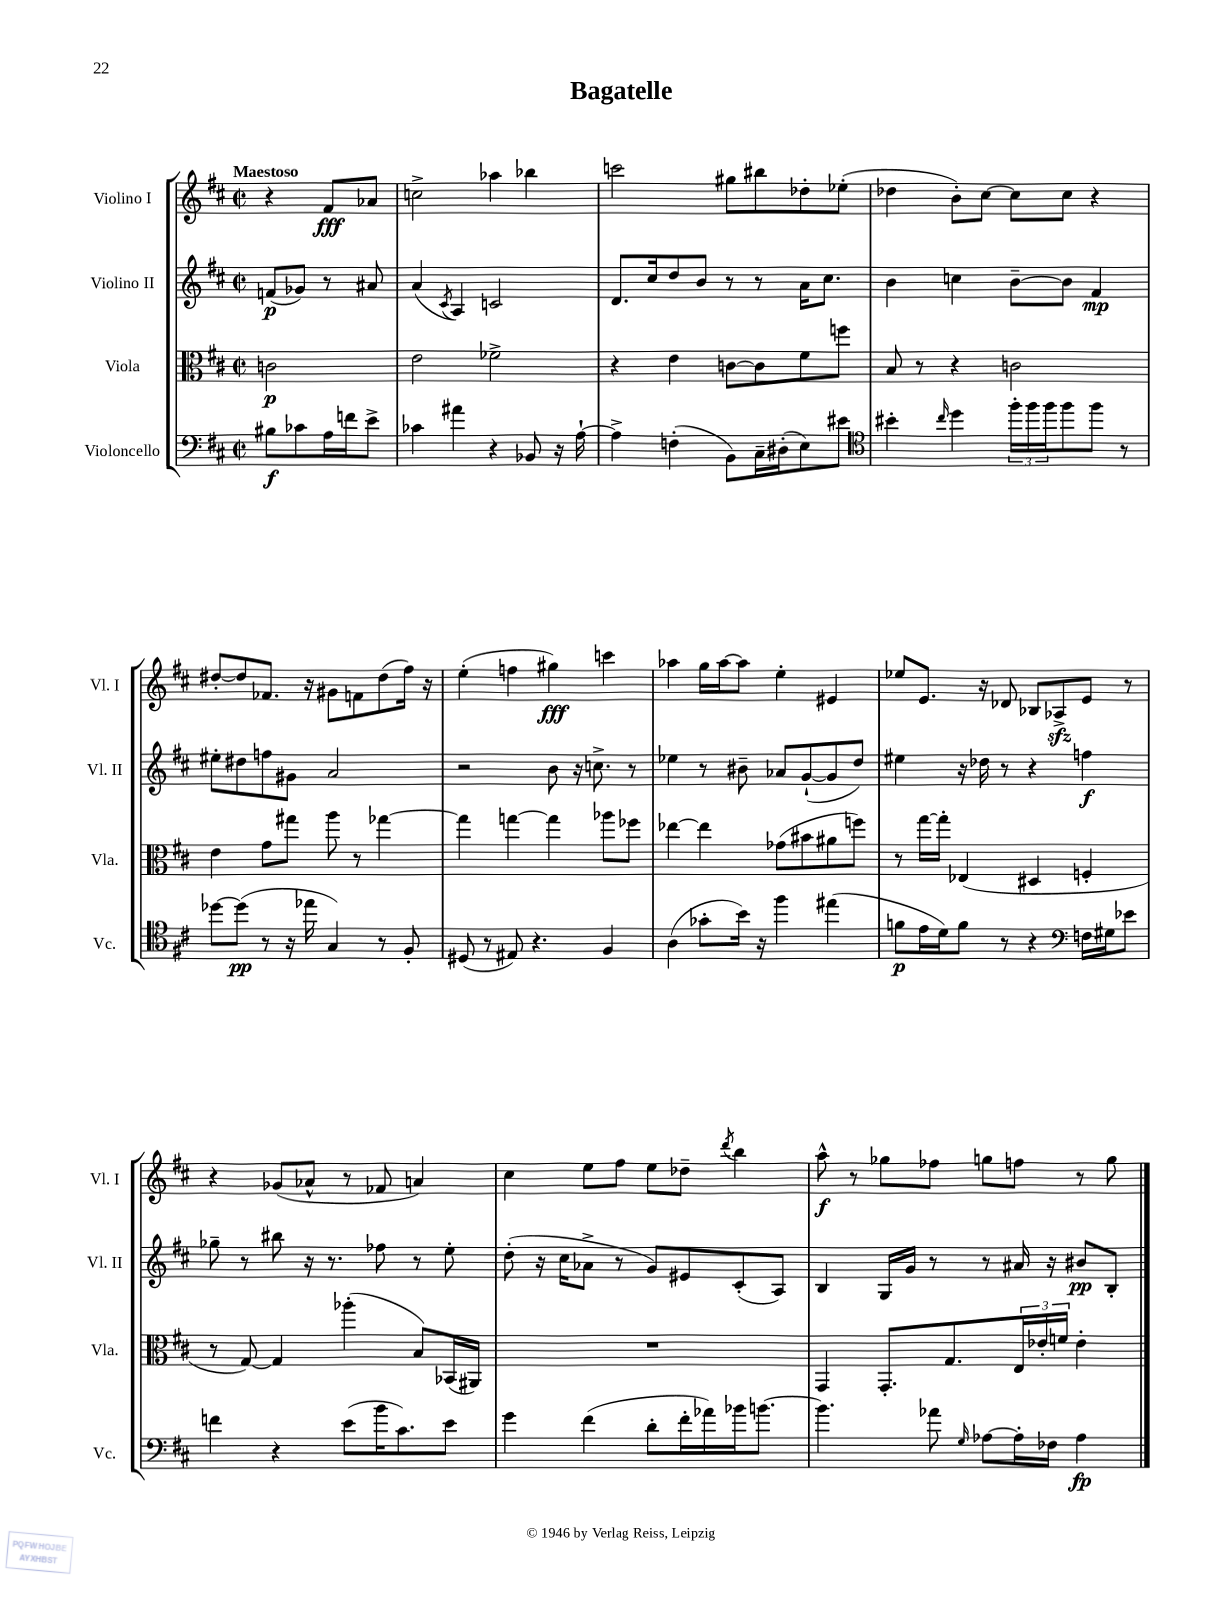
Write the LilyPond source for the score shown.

\header { title = "Bagatelle" }
<<
\new StaffGroup <<
\new Staff = "s0" \with { instrumentName = "Violino I" shortInstrumentName = "Vl. I" } {
    \clef treble \key d \major \defaultTimeSignature \time 2/2 \partial 2 \tempo "Maestoso"
    r4 fis'8\fff aes'8 |
    c''2-> aes''4 bes''4 |
    c'''2 gis''8 bis''8 des''8-. ees''8-.( |
    des''4 b'8-.) cis''8~ cis''8 cis''8 r4 |
    dis''8~-. dis''8 fes'8. r16 gis'8 f'8 dis''8( fis''16) r16 |
    e''4-.( f''4 gis''4\fff) c'''4 |
    aes''4 g''16 aes''16~ aes''8 e''4-. eis'4 |
    ees''8 e'8. r16 des'8 bes8 aes8->\sfz e'8 r8 |
    r4 ges'8( aes'8-^ r8 fes'8 a'4) |
    cis''4 e''8 fis''8 e''8 des''8-- \acciaccatura { d'''8 } b''4 |
    a''8-^\f r8 ges''8 fes''8 g''8 f''8 r8 g''8 \bar "|." |
}
\new Staff = "s1" \with { instrumentName = "Violino II" shortInstrumentName = "Vl. II" } {
    \clef treble \key d \major \defaultTimeSignature \time 2/2 \partial 2
    f'8\p( ges'8) r8 ais'8 |
    a'4( \acciaccatura { cis'8 } a4) c'2 |
    d'8. cis''16 d''8 b'8 r8 r8 a'16 cis''8. |
    b'4 c''4 b'8~-- b'8 fis'4\mp |
    eis''8-. dis''8 f''8 gis'8 a'2 |
    r2 b'8 r16 c''8.-> r8 |
    ees''4 r8 bis'8-- aes'8 g'8~-!( g'8 d''8) |
    eis''4 r16 des''16 r8 r4 f''4\f |
    ges''8-- r8 bis''8 r16 r8. fes''8 r8 e''8-. |
    d''8-.( r16 cis''16 aes'8-> r8 g'8) eis'8 cis'8-.( a8) |
    b4 g16 g'16 r8 r8 ais'16 r16 bis'8\pp b8-. \bar "|." |
}
\new Staff = "s2" \with { instrumentName = "Viola" shortInstrumentName = "Vla." } {
    \clef alto \key d \major \defaultTimeSignature \time 2/2 \partial 2
    c'2\p |
    e'2 fes'2-> |
    r4 e'4 c'8~ c'8 fis'8 f''8 |
    b8 r8 r4 c'2 |
    e'4 g'8 gis''8 a''8 r8 ges''4~ |
    ges''4 g''4~ g''4 aes''8 fes''8 |
    ees''4~ ees''4 ges'8( bis'8 ais'8 f''8) |
    r8 g''16~ g''16-. ees4( dis4 f4-. |
    r8 g8~) g4 aes''4-.( b8) bes,16( ais,16) |
    R1 |
    g,4 g,8.-. g8. \tuplet 3/2 { e16 ees'16-. f'16 } ees'4-. \bar "|." |
}
\new Staff = "s3" \with { instrumentName = "Violoncello" shortInstrumentName = "Vc." } {
    \clef bass \key d \major \defaultTimeSignature \time 2/2 \partial 2
    bis8\f ces'8 a16 f'16 e'8-> |
    ces'4 ais'4 r4 bes,8 r16 a16~-! |
    a4-> f4-.( b,8) cis16-- dis16-.( e8) eis'8 |
    \clef tenor bis'4-. \grace { cis''16 } d''4 \tuplet 3/2 { fis''16-. fis''16 fis''16 } fis''8 fis''8 r8 |
    des''8~ des''8\pp( r8 r16 ees''16 g4) r8 fis8-. |
    dis8( r8 eis8) r4. fis4 |
    a4( ges'8-. b'16) r16 fis''4 eis''4( |
    f'8\p e'16 d'16) f'8 r8 r4 \clef bass f16 gis16 ees'8 |
    f'4 r4 e'8( b'16 cis'8.) e'8 |
    g'4 fis'4( d'8-. fis'16-. aes'16) bes'16 b'8.~ |
    b'4. aes'8 \grace { g16 } aes8~ aes16-. fes16 aes4\fp \bar "|." |
}
>>
>>
\layout { \context { \Score \remove "Bar_number_engraver" } }
